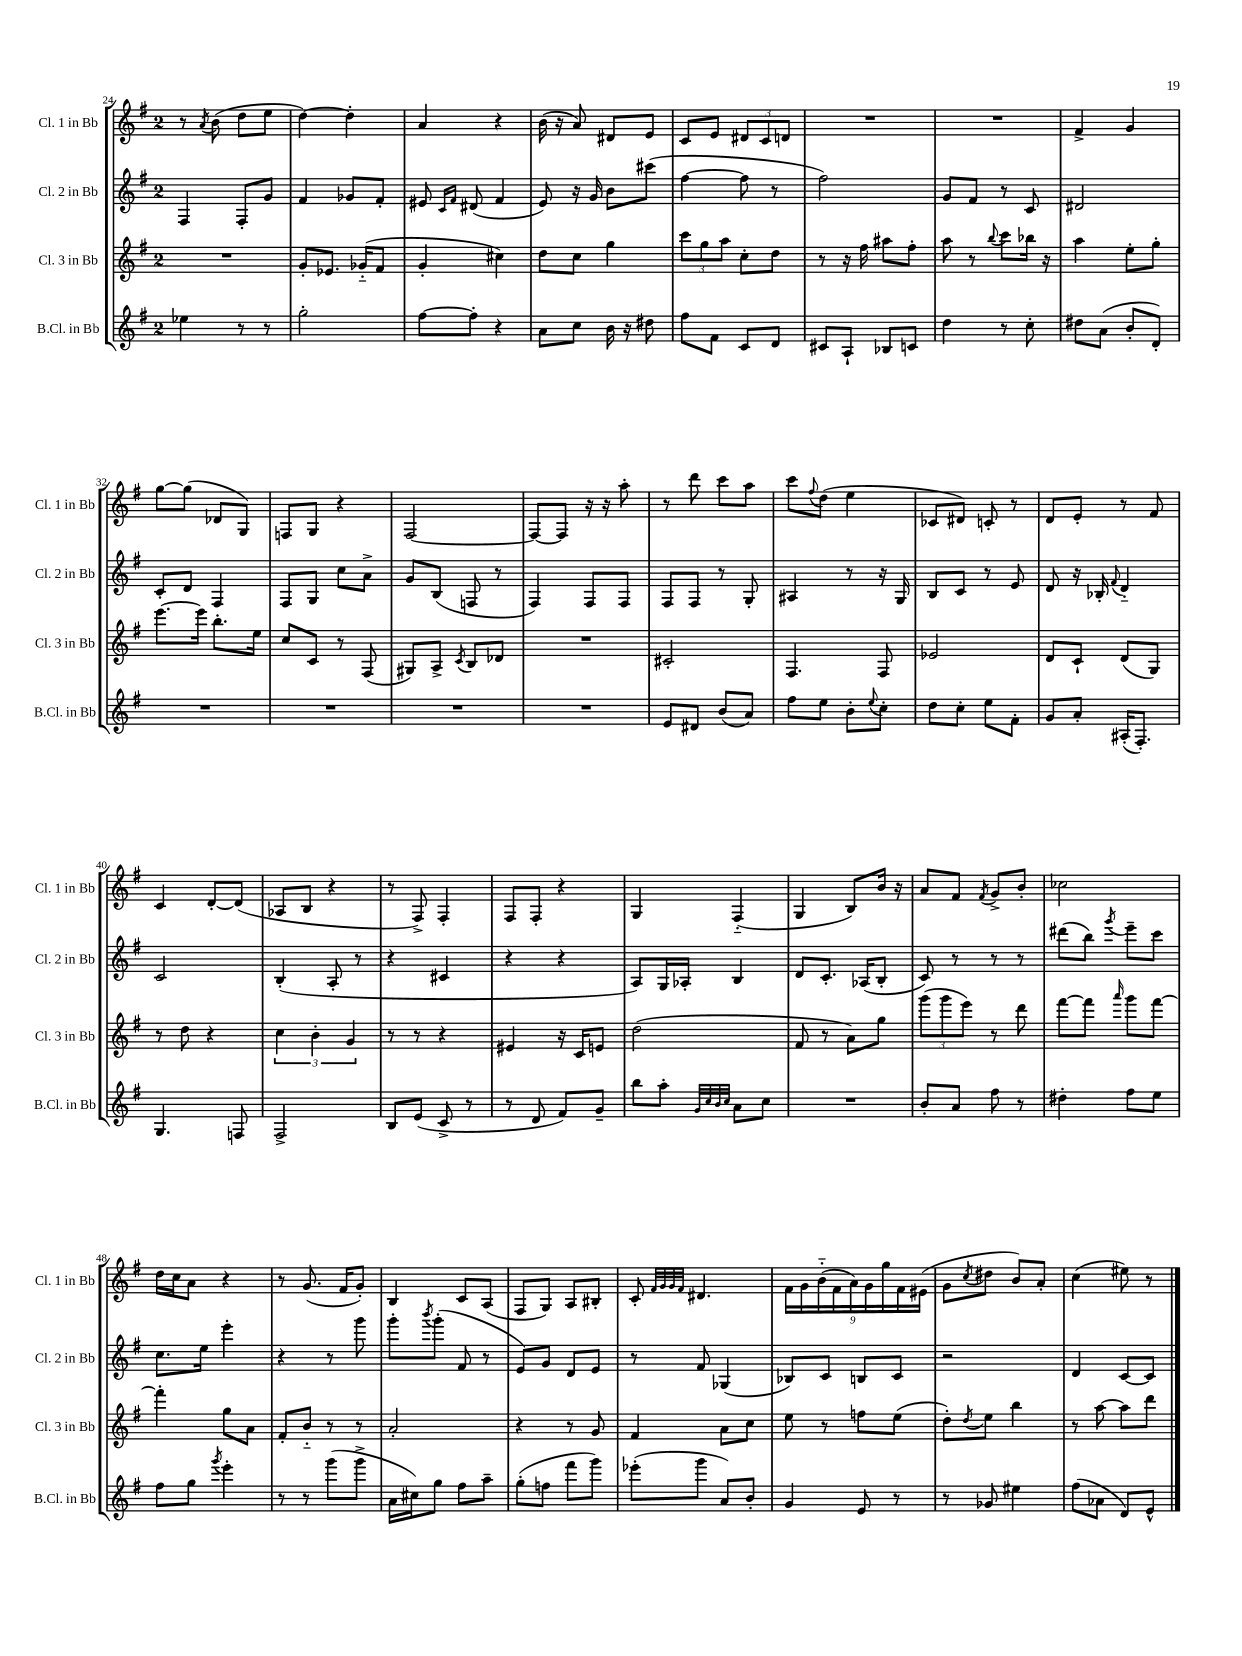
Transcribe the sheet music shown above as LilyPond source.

<<
\new StaffGroup <<
\new Staff = "s0" \with { instrumentName = "Cl. 1 in Bb" shortInstrumentName = "Cl. 1 in Bb" } {
    \clef treble \key g \major \once \override Staff.TimeSignature.style = #'single-digit \time 2/4
    r8 \acciaccatura { a'8 } b'8( d''8 e''8 |
    d''4~) d''4-. |
    a'4 r4 |
    b'16( r16 a'8) dis'8 e'8 |
    c'8 e'8 \tuplet 3/2 { dis'8 c'8 d'8 } |
    R2 |
    R2 |
    fis'4-> g'4 |
    g''8~ g''8( des'8 g8) |
    f8 g8 r4 |
    fis2~ |
    fis8~ fis8 r16 r16 a''8-. |
    r8 d'''8 c'''8 a''8 |
    c'''8 \appoggiatura { fis''8 } d''8( e''4 |
    ces'8 dis'8) c'8-. r8 |
    d'8 e'8-. r8 fis'8 |
    c'4 d'8~-. d'8( |
    aes8 b8 r4 |
    r8 fis8->) fis4-. |
    fis8 fis8-. r4 |
    g4 fis4-_( |
    g4 b8) b'16 r16 |
    a'8 fis'8 \acciaccatura { fis'8 } g'8-> b'8-. |
    ces''2 |
    d''16 c''16 a'8 r4 |
    r8 g'8.( fis'16 g'8-.) |
    b4 c'8 a8( |
    fis8 g8) a8 bis8-. |
    c'8-. \grace { fis'32 g'32 g'32 fis'32 } dis'4. |
    \tuplet 9/8 { fis'16 g'16 b'16-_( fis'16 a'16) g'16 g''16 fis'16 eis'16( } |
    g'8 \acciaccatura { c''8 } dis''8 b'8) a'8-. |
    c''4( eis''8) r8 \bar "|." |
}
\new Staff = "s1" \with { instrumentName = "Cl. 2 in Bb" shortInstrumentName = "Cl. 2 in Bb" } {
    \clef treble \key g \major \once \override Staff.TimeSignature.style = #'single-digit \time 2/4
    fis4 fis8-. g'8 |
    fis'4 ges'8 fis'8-. |
    eis'8 \grace { c'16 fis'16 } dis'8( fis'4 |
    e'8) r16 g'16 b'8 cis'''8( |
    fis''4~ fis''8 r8 |
    fis''2) |
    g'8 fis'8 r8 c'8 |
    dis'2 |
    c'8-. d'8 fis4 |
    fis8 g8 c''8 a'8-> |
    g'8 b8( f8 r8 |
    fis4) fis8 fis8 |
    fis8 fis8 r8 g8-. |
    ais4 r8 r16 g16 |
    b8 c'8 r8 e'8 |
    d'8 r16 bes16-. \appoggiatura { fis'8 } d'4-_ |
    c'2 |
    b4-.( a8-. r8 |
    r4 cis'4 |
    r4 r4 |
    a8) g16 aes16-. b4 |
    d'8 c'8.-. aes16( b8-. |
    c'8) r8 r8 r8 |
    dis'''8( b''8) \acciaccatura { g'''8 } e'''8-- c'''8 |
    c''8. e''16 e'''4-. |
    r4 r8 g'''8 |
    g'''8-. \acciaccatura { b'''8 } g'''8-.( fis'8 r8 |
    e'8) g'8 d'8 e'8 |
    r8 fis'8 ges4( |
    bes8) c'8 b8 c'8 |
    r2 |
    d'4 c'8~ c'8 \bar "|." |
}
\new Staff = "s2" \with { instrumentName = "Cl. 3 in Bb" shortInstrumentName = "Cl. 3 in Bb" } {
    \clef treble \key g \major \once \override Staff.TimeSignature.style = #'single-digit \time 2/4
    R2 |
    g'8-. ees'8. ges'16-_( fis'8 |
    g'4-. cis''4) |
    d''8 c''8 g''4 |
    \tuplet 3/2 { c'''8 g''8 a''8 } c''8-. d''8 |
    r8 r16 fis''16 ais''8 fis''8-. |
    a''8 r8 \appoggiatura { b''8 } c'''8 bes''16 r16 |
    a''4 e''8-. g''8-. |
    e'''8.~ e'''16 b''8.-. e''16 |
    c''8 c'8 r8 fis8( |
    gis8) a8-> \acciaccatura { c'8 } b8 des'8 |
    R2 |
    cis'2-. |
    fis4. fis8 |
    ees'2 |
    d'8 c'8-! d'8( g8) |
    r8 d''8 r4 |
    \tuplet 3/2 { c''4 b'4-. g'4 } |
    r8 r8 r4 |
    eis'4 r16 c'16 e'8 |
    d''2( |
    fis'8 r8 a'8) g''8 |
    \tuplet 3/2 { g'''8( g'''8 e'''8) } r8 d'''8 |
    fis'''8~ fis'''8 \grace { a'''16 } g'''8 fis'''8~ |
    fis'''4-. g''8 a'8 |
    fis'8-. b'8-_ r8 r8 |
    a'2-. |
    r4 r8 g'8 |
    fis'4 a'8 c''8 |
    e''8 r8 f''8 e''8( |
    d''8-.) \acciaccatura { d''8 } e''8 b''4 |
    r8 a''8~ a''8 d'''8 \bar "|." |
}
\new Staff = "s3" \with { instrumentName = "B.Cl. in Bb" shortInstrumentName = "B.Cl. in Bb" } {
    \clef treble \key g \major \once \override Staff.TimeSignature.style = #'single-digit \time 2/4
    ees''4 r8 r8 |
    g''2-. |
    fis''8~ fis''8-. r4 |
    a'8 c''8 b'16 r16 dis''8 |
    fis''8 fis'8 c'8 d'8 |
    cis'8 a8-! bes8 c'8 |
    d''4 r8 c''8-. |
    dis''8 a'8( b'8-. d'8-.) |
    R2 |
    R2 |
    R2 |
    R2 |
    e'8 dis'8 b'8( a'8) |
    fis''8 e''8 b'8-. \appoggiatura { e''8 } c''8-. |
    d''8 c''8-. e''8 fis'8-. |
    g'8 a'8-. ais16-.( fis8.-.) |
    g4. f8 |
    fis2-> |
    b8 e'8( c'8-> r8 |
    r8 d'8 fis'8) g'8-- |
    b''8 a''8-. \grace { g'32 c''32 b'32 c''32 } a'8 c''8 |
    R2 |
    b'8-. a'8 fis''8 r8 |
    dis''4-. fis''8 e''8 |
    fis''8 g''8 \acciaccatura { g'''8 } e'''4-. |
    r8 r8 g'''8( g'''8-> |
    a'16 cis''16) g''8 fis''8 a''8-- |
    g''8-.( f''8 fis'''8 g'''8) |
    ees'''8-.( g'''8 a'8) b'8-. |
    g'4 e'8 r8 |
    r8 ges'8 eis''4 |
    fis''8( aes'8 d'8) e'8-^ \bar "|." |
}
>>
>>
\layout { \context { \Score currentBarNumber = #24 } }
